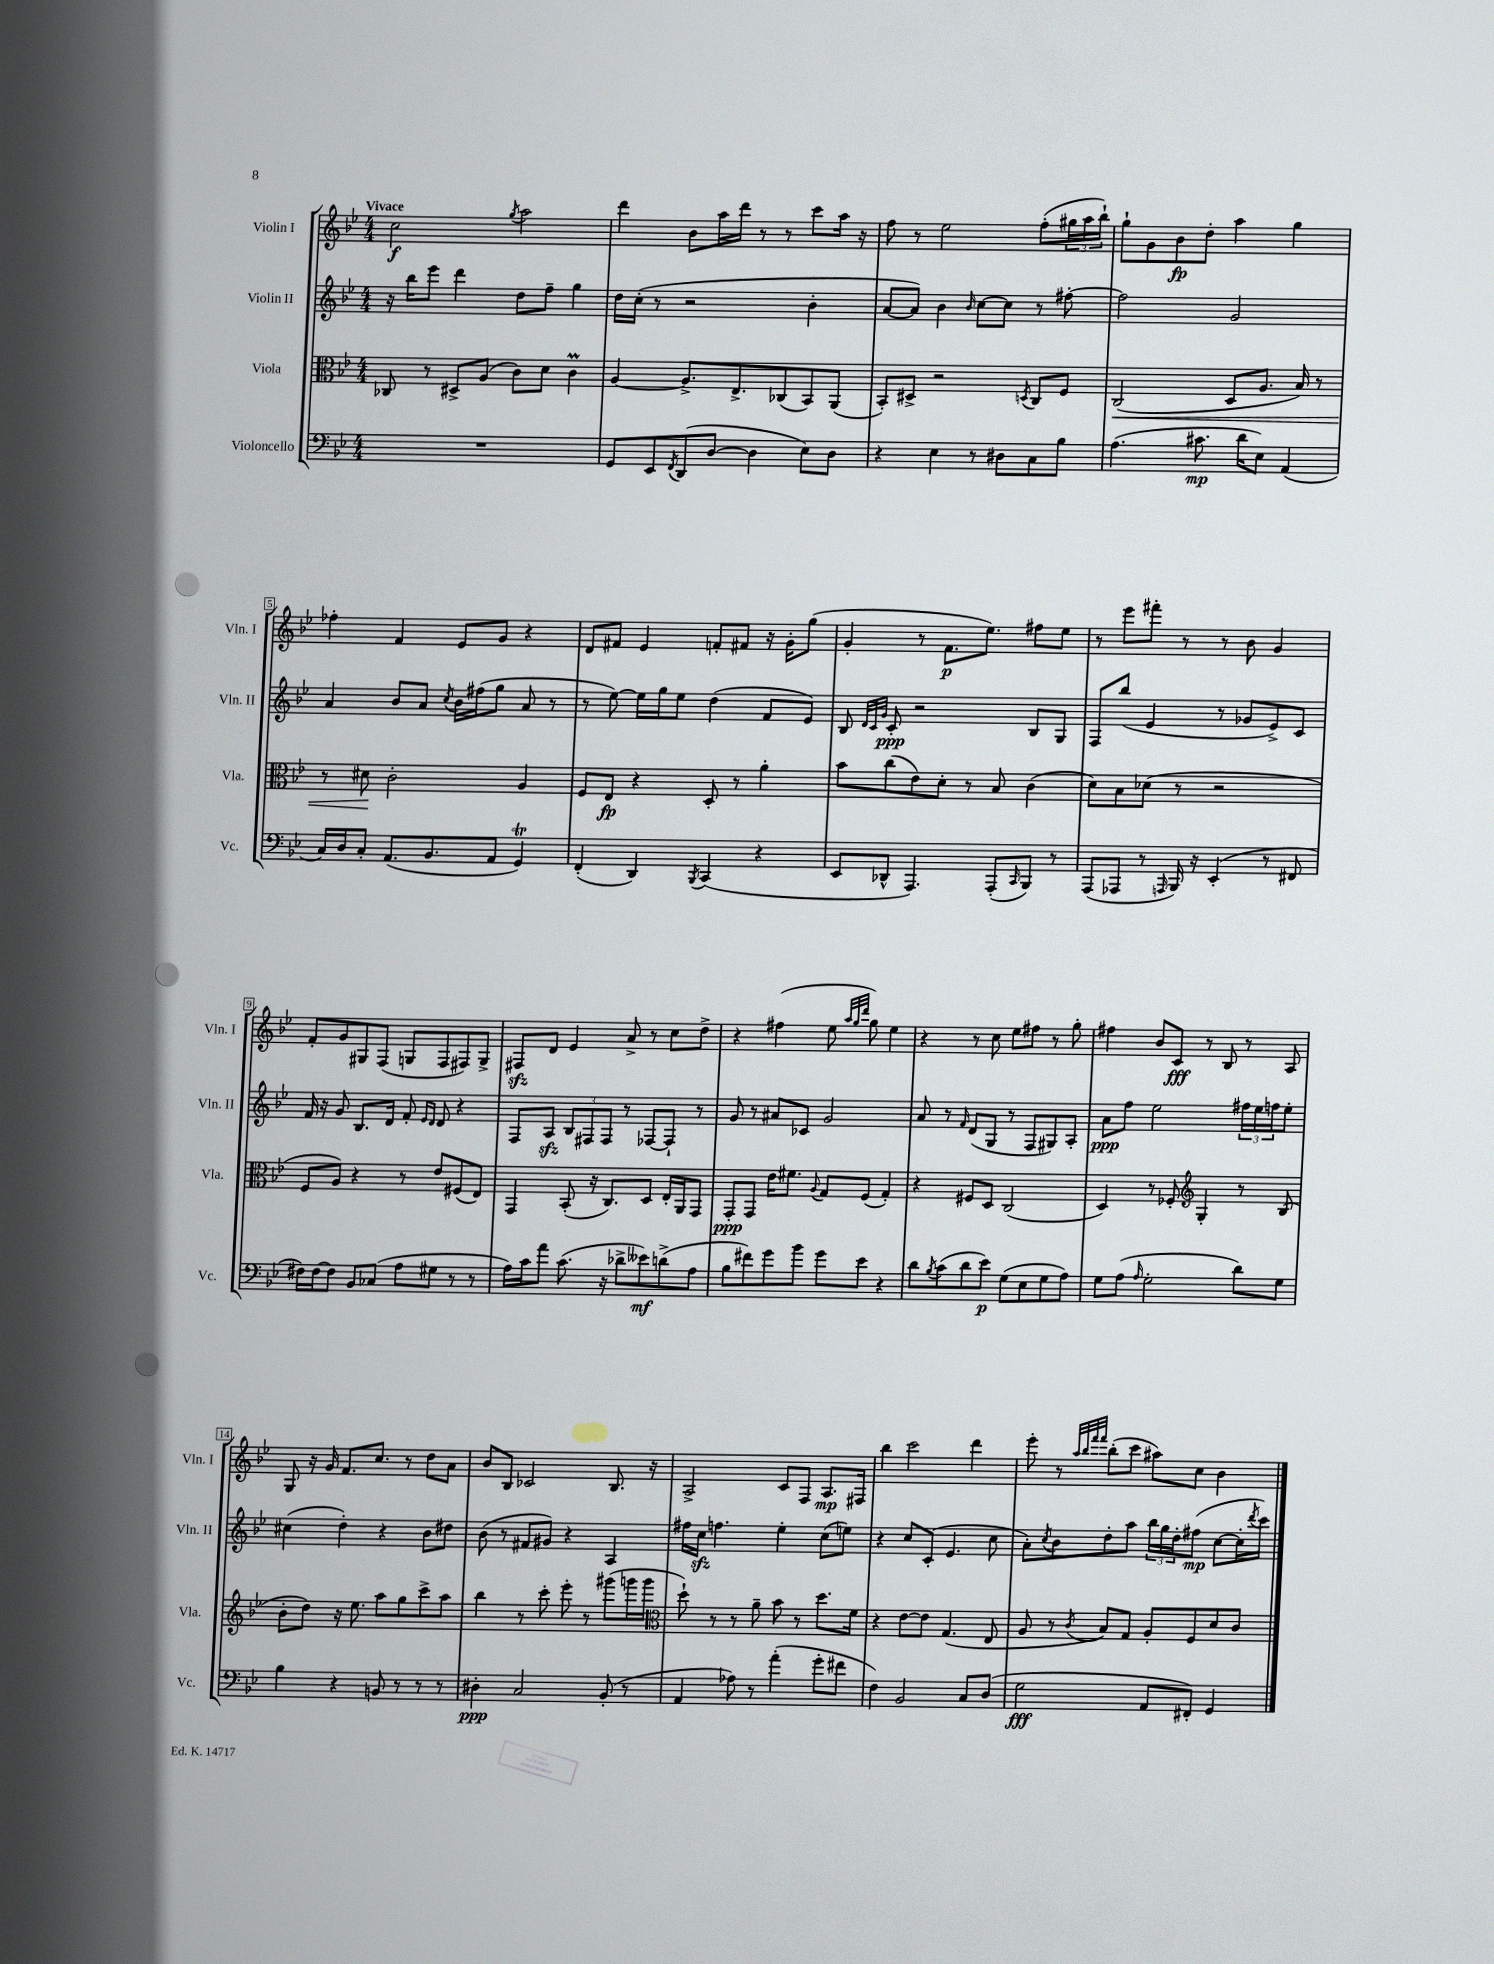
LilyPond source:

<<
\new StaffGroup <<
\new Staff = "s0" \with { instrumentName = "Violin I" shortInstrumentName = "Vln. I" } {
    \clef treble \key bes \major \numericTimeSignature \time 4/4 \tempo "Vivace"
    c''2\f \acciaccatura { g''8 } a''2 |
    d'''4 bes'8 a''16 d'''16 r8 r8 c'''8 a''16 r16 |
    f''8 r8 ees''2 f''8-.( \tuplet 3/2 { gis''16 a''16 bes''16-!) } |
    g''8-! g'8 bes'8\fp d''8-. a''4 g''4 |
    fes''4-. f'4 ees'8 g'8 r4 |
    d'8 fis'8 ees'4 f'8-. fis'8 r16 g'16-. g''8( |
    g'4-. r8 f'8.\p ees''8.) fis''8 ees''8 |
    r8 ees'''8 fis'''8-. r8 r8 bes'8 g'4 |
    f'8-. g'8 gis8 f8( g8 f8 fis8) g8-> |
    fis8\sfz d'8 ees'4 a'8-> r8 c''8 d''8-> |
    r4 fis''4( ees''8 \grace { a''32 g''32 d'''32 } g''8) ees''4 |
    r4 r8 c''8 ees''8 fis''8 r8 g''8-. |
    fis''4 bes'8 c'8\fff r8 bes8 r8 a8 |
    g8 r16 g'16 f'8. c''8. r8 d''8 a'8 |
    bes'8 bes8 ces'2 bes8. r16 |
    a2-> c'8 f8 a8.\mp fis16 |
    bes''4 c'''2 d'''4 |
    ees'''8-. r8 \grace { a''32 bes''32 f'''32 f'''32 } bes''8-.( c'''8 ais''8) c''8 bes'4 \bar "|." |
}
\new Staff = "s1" \with { instrumentName = "Violin II" shortInstrumentName = "Vln. II" } {
    \clef treble \key bes \major \numericTimeSignature \time 4/4
    r16 bes''16 ees'''8 d'''4 d''8 f''8-- g''4 |
    d''16 c''16-.( r8 r2 bes'4-. |
    a'8~ a'8) bes'4 \grace { bes'16 } c''8~ c''8 r8 fis''8~-. |
    fis''2 g'2 |
    a'4 bes'8 a'8 \acciaccatura { c''8 } bes'16 fis''16( g''8 a'8 r8 |
    r8 ees''8~) ees''16 g''16 ees''8 d''4( f'8 ees'8) |
    bes8 \grace { d'32 c'32 g'32 } c'8-.\ppp r2 bes8 g8 |
    f8 bes''8( ees'4 r8 ges'8 ees'8->) c'8 |
    f'16 r16 g'8 bes8. d'16 f'8-. \grace { ees'16 d'16 } d'8 r4 |
    f8 a8\sfz \tuplet 3/2 { bes8 fis8 fis8 } r8 fes8~ fes8-! r8 |
    g'8 r8 ais'8 ces'8 g'2 |
    a'8 r8 \grace { f'16 } d'8( g8 r8 f8 gis8) a8-. |
    a'8\ppp f''8 ees''2 \tuplet 3/2 { fis''16 ees''16 f''16 } ees''8-. |
    cis''4( d''4-.) r4 bes'8 dis''8 |
    bes'8( r8 fis'8 gis'8) r4 a4 |
    fis''16 c''16\sfz f''4. ees''4-. c''8( e''8) |
    r4 c''8 c'8-.( ees'4. c''8 |
    a'8-.) \acciaccatura { c''8 } bes'8 d''8-. a''8 \tuplet 3/2 { bes''16 g''16 d''16-. } fis''8\mp( c''8~ c''16-. \acciaccatura { d'''8 } c'''16) \bar "|." |
}
\new Staff = "s2" \with { instrumentName = "Viola" shortInstrumentName = "Vla." } {
    \clef alto \key bes \major \numericTimeSignature \time 4/4
    ces8 r8 dis8-> a8( c'8) d'8 c'4\prall |
    a4~ a8.-> ees8.-> ces8( bes,8) a,8( |
    bes,8-.) dis8-> r2 \acciaccatura { d8 } c8 f8 |
    c2\<( d8 a8. bes16) r8 |
    r8 dis'8\! c'2-. a4 |
    f8 ees8\fp r4 d8-. r8 a'4-. |
    bes'8 c''8( ees'8) d'8-. r8 bes8 c'4( |
    d'8) bes8 des'8( r8 r2 |
    f8 a8) r4 r8 ees'8 fis8( ees8) |
    g,4 bes,8-.( r16 c8.) d8 ees16-. a,16 g,8 |
    g,8-.\ppp g,8 ees'16 fis'8. \appoggiatura { a8 } g8 f8( g4-.) |
    r4 fis8 d8 c2( |
    d4) r8 fes8-. \clef treble g4-. r8 bes8( |
    bes'8-. d''8) r16 ees''8. a''8 g''8 c'''8-> a''8 |
    bes''4 r8 c'''8-. ees'''8-. r8 gis'''8( g'''16 g'''16 |
    \clef alto d''8-!) r8 r8 a'8-- bes'8 r8 d''8. f'16 |
    r4 ees'8~ ees'8 g4.( ees8 |
    a8 r8 \acciaccatura { c'8 } bes8) g8 a8-. f8 d'8 c'8 \bar "|." |
}
\new Staff = "s3" \with { instrumentName = "Violoncello" shortInstrumentName = "Vc." } {
    \clef bass \key bes \major \numericTimeSignature \time 4/4
    R1 |
    g,8 ees,8 \acciaccatura { f,8 } d,8( d8~ d4 ees8) d8 |
    r4 ees4 r8 dis8 c8 bes8 |
    a4.( cis'8.\mp d'16 ees8) a,4( |
    c16) d16 c8-. a,8.( bes,8. a,8 g,4\trill) |
    f,4-.( d,4) \acciaccatura { bes,,8 } c,4( r4 |
    ees,8 des,8-^ a,,4.) a,,8-.( \grace { c,16 } bes,,8) r8 |
    a,,8( aes,,8 r8 \grace { a,,16 } bes,,16) r16 ees,4-.( r8 fis,8 |
    fis16) fis16~ fis8 bes,8 ces8( a8 gis8 r8 r8 |
    a16) c'16 a'8 c'8.( r16 des'8-> eeses'8\mf) d'8->( a8 |
    bes8 fis'8) g'8 bes'8 g'8 ees'8 r4 |
    d'8 \acciaccatura { bes8 } c'8( d'8 ees'8\p) g8( ees8 g8 a8) |
    g8 a8( \grace { a16 } g2-. d'8) g8 |
    bes4 r4 b,8 r8 r8 r8 |
    dis4-.\ppp c2 bes,8-.( r8 |
    a,4 aes8) r8 a'4-.( g'8-. fis'8 |
    f4) bes,2 c8 d8( |
    g2\fff a,8 fis,8-.) g,4 \bar "|." |
}
>>
>>
\layout { \context { \Score \override BarNumber.stencil = #(make-stencil-boxer 0.1 0.3 ly:text-interface::print) } }
